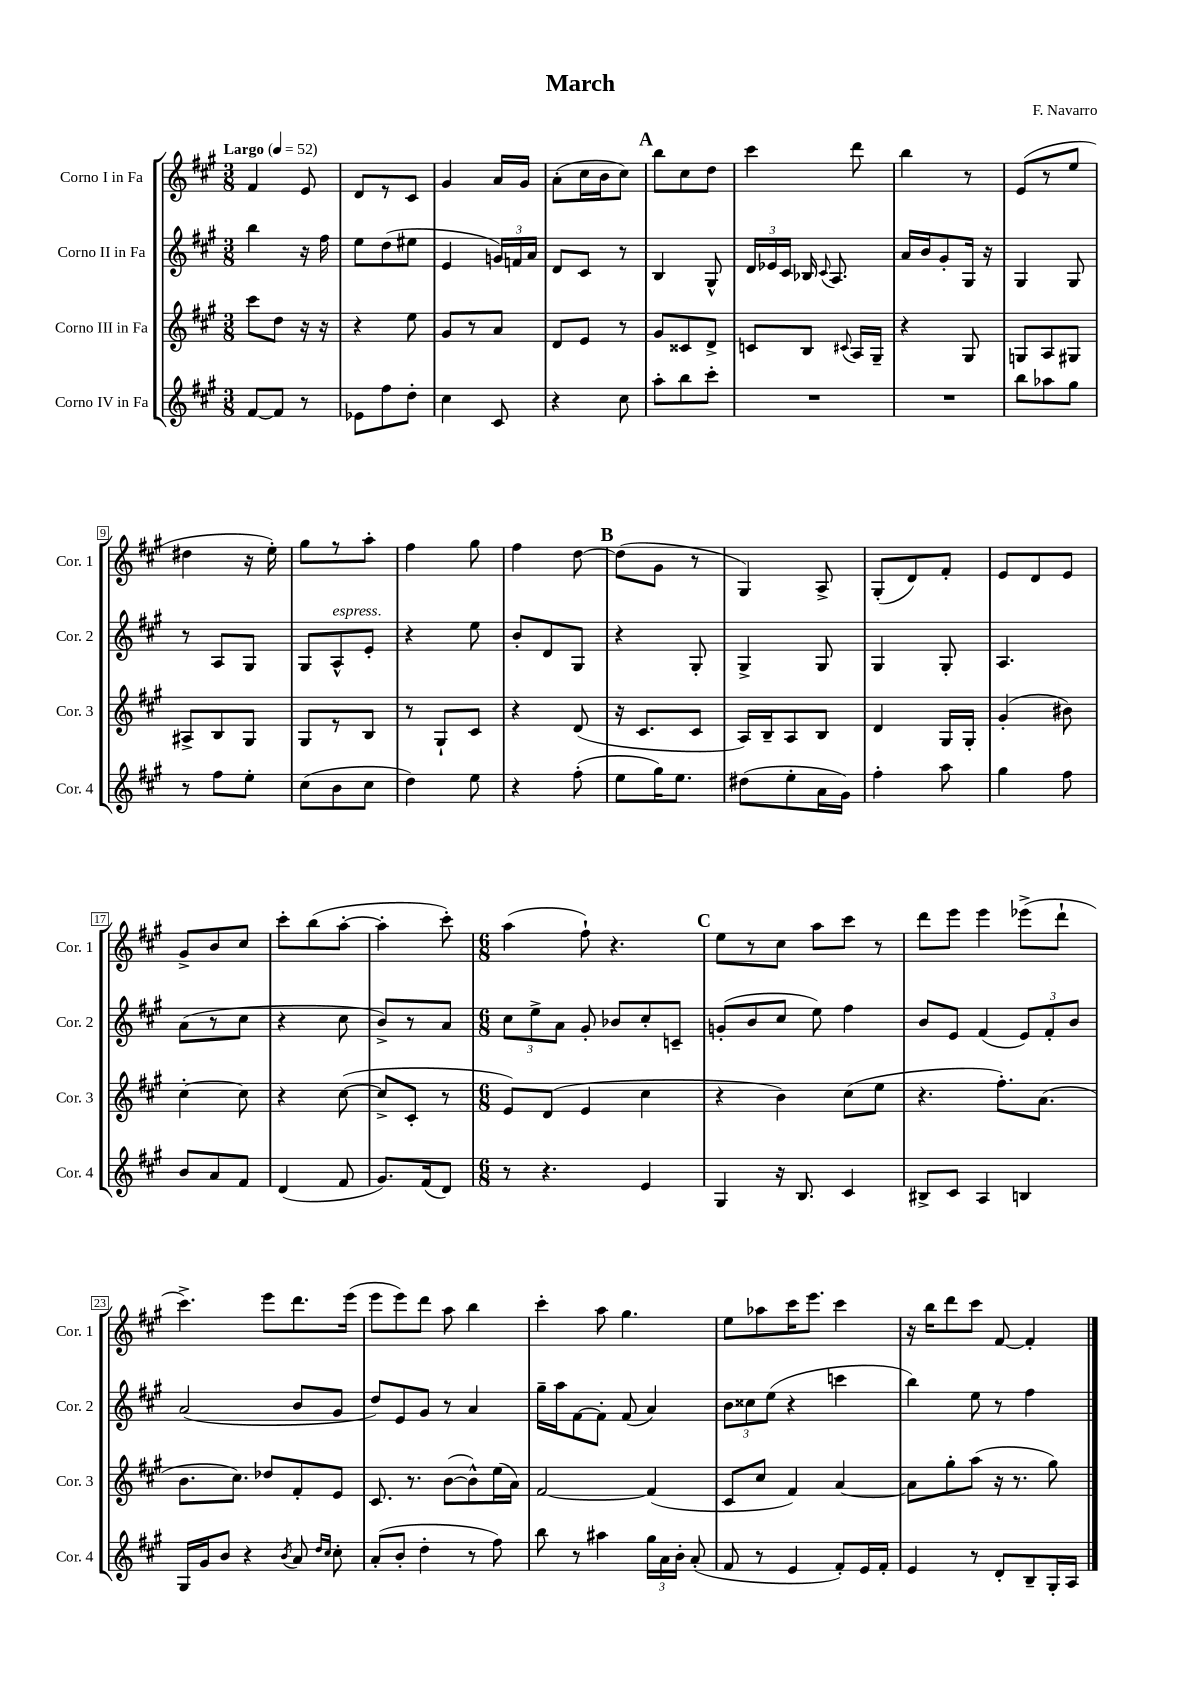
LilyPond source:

\header { title = "March" composer = "F. Navarro" }
<<
\new StaffGroup <<
\new Staff = "s0" \with { instrumentName = "Corno I in Fa" shortInstrumentName = "Cor. 1" } {
    \clef treble \key a \major \numericTimeSignature \time 3/8 \tempo "Largo" 4 = 52
    \autoBeamOff fis'4 e'8 |
    d'8[ r8 cis'8] |
    gis'4 a'16[ gis'16] |
    a'8[-.( cis''16 b'16 cis''8]) |
    \mark \markup { \bold "A" } b''8[ cis''8 d''8] |
    cis'''4 d'''8 |
    b''4 r8 |
    e'8[( r8 e''8] |
    dis''4 r16 e''16-.) |
    gis''8[ r8 a''8]-. |
    fis''4 gis''8 |
    fis''4 d''8~ |
    \mark \markup { \bold "B" } d''8[( gis'8] r8 |
    gis4) a8-> |
    gis8[-.( d'8) fis'8]-. |
    e'8[ d'8 e'8] |
    gis'8[-> b'8 cis''8] |
    cis'''8[-. b''8( a''8]~-. |
    a''4-. cis'''8-.) |
    \numericTimeSignature \time 6/8 a''4( fis''8-!) r4. |
    \mark \markup { \bold "C" } e''8[ r8 cis''8] a''8[ cis'''8] r8 |
    d'''8[ e'''8] e'''4 ees'''8[->( d'''8]-! |
    cis'''4.->) e'''8[ d'''8. e'''16]( |
    e'''8[ e'''8) d'''8] a''8 b''4 |
    cis'''4-. a''8 gis''4. |
    e''8[ aes''8 cis'''16 e'''8.] cis'''4 |
    r16 b''16[ d'''8 cis'''8] fis'8~ fis'4-. \bar "|." |
}
\new Staff = "s1" \with { instrumentName = "Corno II in Fa" shortInstrumentName = "Cor. 2" } {
    \clef treble \key a \major \numericTimeSignature \time 3/8
    \autoBeamOff b''4 r16 fis''16 |
    e''8[ d''8( eis''8] |
    e'4 \tuplet 3/2 { g'16[) f'16 a'16] } |
    d'8[ cis'8] r8 |
    \mark \markup { \bold "A" } b4 gis8-^ |
    \tuplet 3/2 { d'16[ ees'16 cis'16] } bes16 \appoggiatura { cis'8 } a8. |
    a'16[ b'16 gis'8-. gis16] r16 |
    gis4 gis8 |
    r8 a8[ gis8] |
    gis8[ a8-^^\markup { \italic "espress." } e'8]-. |
    r4 e''8 |
    b'8[-. d'8 gis8] |
    \mark \markup { \bold "B" } r4 gis8-. |
    gis4-> gis8 |
    gis4 gis8-. |
    a4. |
    a'8[( r8 cis''8] |
    r4 cis''8 |
    b'8[->) r8 a'8] |
    \numericTimeSignature \time 6/8 \tuplet 3/2 { cis''8[ e''8-> a'8] } gis'8-. bes'8[ cis''8-. c'8]-- |
    \mark \markup { \bold "C" } g'8[-.( b'8 cis''8] e''8) fis''4 |
    b'8[ e'8] fis'4( \tuplet 3/2 { e'8[) fis'8-. b'8] } |
    a'2( b'8[ gis'8] |
    d''8[) e'8 gis'8] r8 a'4 |
    gis''16[-- a''16 fis'8~ fis'8]-. fis'8( a'4) |
    \tuplet 3/2 { b'8[ cisis''8 e''8]( } r4 c'''4 |
    b''4) e''8 r8 fis''4 \bar "|." |
}
\new Staff = "s2" \with { instrumentName = "Corno III in Fa" shortInstrumentName = "Cor. 3" } {
    \clef treble \key a \major \numericTimeSignature \time 3/8
    \autoBeamOff cis'''8[ d''8] r16 r16 |
    r4 e''8 |
    gis'8[ r8 a'8] |
    d'8[ e'8] r8 |
    \mark \markup { \bold "A" } gis'8[ cisis'8 d'8]-> |
    c'8[ b8] \appoggiatura { cis'8 } a16[ gis16]-- |
    r4 gis8 |
    g8[ a8 gis8] |
    ais8[-> b8 gis8] |
    gis8[ r8 b8] |
    r8 gis8[-! cis'8] |
    r4 d'8( |
    \mark \markup { \bold "B" } r16 cis'8.[ cis'8] |
    a16[) b16-- a8 b8] |
    d'4 gis16[ gis16]-. |
    gis'4-.( bis'8) |
    cis''4~-. cis''8 |
    r4 cis''8~( |
    cis''8[-> cis'8]-. r8 |
    \numericTimeSignature \time 6/8 e'8[) d'8]( e'4 cis''4 |
    \mark \markup { \bold "C" } r4 b'4) cis''8[( e''8] |
    r4. fis''8.[-.) a'8.]( |
    b'8.[ cis''8.]) des''8[ fis'8-. e'8] |
    cis'8. r8. b'8[~( b'8-^) e''16( a'16]) |
    fis'2~ fis'4( |
    cis'8[ cis''8] fis'4) a'4~ |
    a'8[ gis''8-. a''8]( r16 r8. gis''8) \bar "|." |
}
\new Staff = "s3" \with { instrumentName = "Corno IV in Fa" shortInstrumentName = "Cor. 4" } {
    \clef treble \key a \major \numericTimeSignature \time 3/8
    \autoBeamOff fis'8[~ fis'8] r8 |
    ees'8[ fis''8 d''8]-. |
    cis''4 cis'8 |
    r4 cis''8 |
    \mark \markup { \bold "A" } a''8[-. b''8 cis'''8]-. |
    R4. |
    R4. |
    b''8[ aes''8 gis''8] |
    r8 fis''8[ e''8]-. |
    cis''8[( b'8 cis''8] |
    d''4) e''8 |
    r4 fis''8-.( |
    \mark \markup { \bold "B" } e''8[ gis''16) e''8.] |
    dis''8[( e''8-. a'16 gis'16]) |
    fis''4-. a''8 |
    gis''4 fis''8 |
    b'8[ a'8 fis'8] |
    d'4( fis'8 |
    gis'8.[) fis'16( d'8]) |
    \numericTimeSignature \time 6/8 r8 r4. e'4 |
    \mark \markup { \bold "C" } gis4 r16 b8. cis'4 |
    bis8[-> cis'8] a4 b4 |
    gis16[ gis'16 b'8] r4 \acciaccatura { b'8 } a'8 \grace { d''16[ cis''16] } cis''8-. |
    a'8[-.( b'8]-. d''4-. r8 fis''8) |
    b''8 r8 ais''4 \tuplet 3/2 { gis''16[ a'16 b'16]-. } a'8-.( |
    fis'8 r8 e'4 fis'8[-.) e'16 fis'16]-. |
    e'4 r8 d'8[-. b8-- gis16-. a16] \bar "|." |
}
>>
>>
\layout { \context { \Score \override BarNumber.stencil = #(make-stencil-boxer 0.1 0.3 ly:text-interface::print) } }
